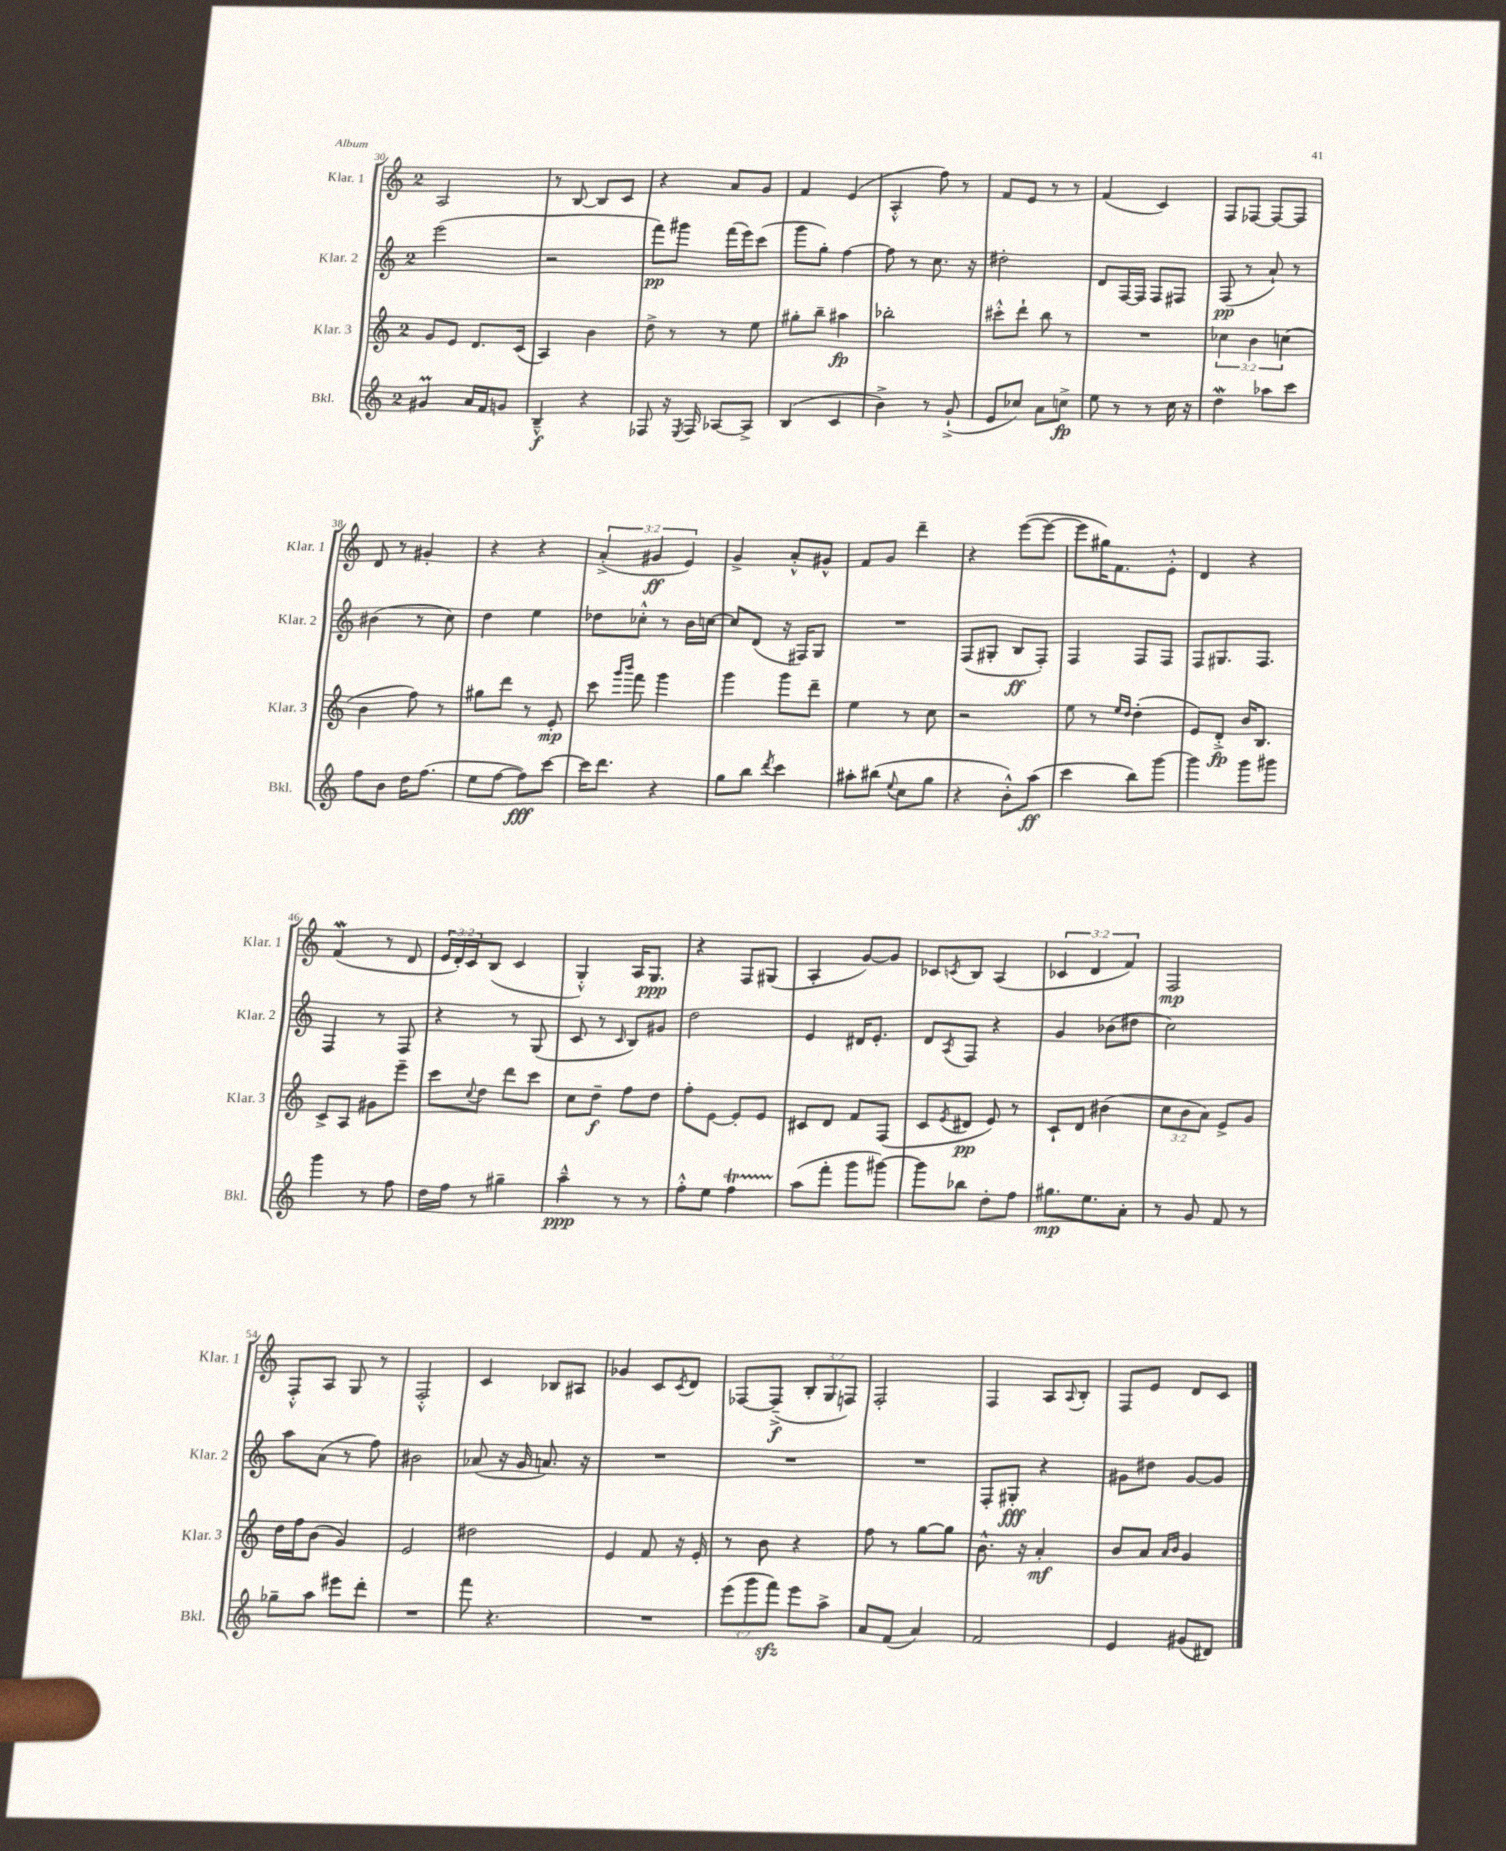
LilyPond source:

<<
\new StaffGroup <<
\new Staff = "s0" \with { instrumentName = "Klar. 1" shortInstrumentName = "Klar. 1" } {
    \clef treble \key c \major \once \override Staff.TimeSignature.style = #'single-digit \time 2/4 \override Staff.TupletNumber.text = #tuplet-number::calc-fraction-text
    a2 |
    r8 b8~ b8 c'8 |
    r4 a'8 g'8 |
    f'4 e'4( |
    a4-.-^ f''8) r8 |
    f'8 e'8 r8 r8 |
    f'4( c'4) |
    f8 fes8~ fes8~ fes8 |
    d'8 r8 gis'4-. |
    r4 r4 |
    \tuplet 3/2 { a'4-.->( gis'4\ff e'4) } |
    g'4-> a'8-.-^ gis'8-^ |
    f'8 g'8 d'''4-- |
    r4 e'''8~( e'''8~ |
    e'''8 gis''16) f'8. e'8-.-^ |
    d'4 r4 |
    f'4\mordent( r8 d'8 |
    \tuplet 3/2 { e'16 d'16-.) c'16 } b8( c'4 |
    g4-.-^) a16 g8.\ppp |
    r4 f8 gis8( |
    a4-. g'8~) g'8 |
    ces'8 \acciaccatura { c'8 } b8 a4( |
    \tuplet 3/2 { ces'4 d'4 f'4) } |
    f2\mp |
    f8-.-^ a8 g8 r8 |
    f2-.-^ |
    c'4 bes8 ais8 |
    ges'4 c'8 \acciaccatura { c'8 } d'8 |
    fes8~ fes8--->\f( \tuplet 3/2 { b8-. g8 f8) } |
    f2-. |
    f4 a8 \appoggiatura { a8 } b8-. |
    f8 e'8 d'8 c'8 \bar "|." |
}
\new Staff = "s1" \with { instrumentName = "Klar. 2" shortInstrumentName = "Klar. 2" } {
    \clef treble \key c \major \once \override Staff.TimeSignature.style = #'single-digit \time 2/4
    e'''2( |
    r2 |
    f'''8\pp) gis'''8 f'''16( e'''16) c'''8( |
    g'''8 g''8-.) f''4~ |
    f''8 r8 c''8. r16 |
    dis''2-. |
    d'8 f16~ f16 f8 fis8 |
    f8\pp( r8 a'8-!) r8 |
    bis'4( r8 c''8) |
    d''4 e''4 |
    des''8 ces''8-.-^ r8 b'16 c''16~ |
    c''8 d'8( r16 fis16) g8 |
    R2 |
    f8( gis8-. b8\ff f8-.) |
    f4 f8 f8 |
    f8 gis8. f8. |
    f4 r8 f8 |
    r4 r8 g8( |
    c'8 r8 \grace { c'16 } b8) gis'8 |
    d''2 |
    e'4 dis'16 e'8.-. |
    d'8 \acciaccatura { a8 } f8 r4 |
    g'4 bes'8( dis''8 |
    c''2) |
    a''8 a'8( r8 f''8) |
    bis'2 |
    aes'8( r16 g'16 a'8.) r16 |
    R2 |
    R2 |
    R2 |
    f8-. gis8-.\fff r4 |
    gis'8 dis''8 gis'8~ gis'8 \bar "|." |
}
\new Staff = "s2" \with { instrumentName = "Klar. 3" shortInstrumentName = "Klar. 3" } {
    \clef treble \key c \major \once \override Staff.TimeSignature.style = #'single-digit \time 2/4 \override Staff.TupletNumber.text = #tuplet-number::calc-fraction-text
    g'8 e'8 d'8. c'16( |
    a4) b'4 |
    d''8-> r8 r8 e''8 |
    gis''8-. b''8-- ais''4\fp |
    bes''2-. |
    cis'''8-.-^ d'''8-! b''8 r8 |
    R2 |
    \tuplet 3/2 { ces''4 b'4 c''4( } |
    b'4 f''8) r8 |
    gis''8 d'''8 r8 e'8-.\mp |
    c'''8 \grace { g'''16 b'''16 } f'''8 g'''4 |
    g'''4 g'''8 d'''8-- |
    e''4 r8 c''8 |
    r2 |
    e''8 r8 \grace { e''16 d''16 } d''4-.( |
    e'8) d'8-.->\fp b'16 b8. |
    c'8-> a8 gis'8 e'''8-- |
    c'''8 \appoggiatura { c''8 } d''8 d'''8 c'''8 |
    c''8 d''8--\f f''8 d''8 |
    f''8-. e'8~ e'8-. e'8 |
    cis'8 d'8 f'8 f8( |
    c'8 \acciaccatura { e'8 } dis'8\pp e'8) r8 |
    c'8-! d'8 bis'4( |
    \tuplet 3/2 { c''8 b'8 a'8) } e'8-> g'8 |
    d''16 f''16 b'8( g'4) |
    e'2 |
    dis''2 |
    e'4 f'8 r16 e'16-. |
    r8 b'8 r4 |
    f''8 r8 g''8~ g''8 |
    b'8.-^ r16 a'4-.\mf |
    b'8 a'8 \grace { a'16 b'16 } g'4 \bar "|." |
}
\new Staff = "s3" \with { instrumentName = "Bkl." shortInstrumentName = "Bkl." } {
    \clef treble \key c \major \once \override Staff.TimeSignature.style = #'single-digit \time 2/4 \override Staff.TupletNumber.text = #tuplet-number::calc-fraction-text
    gis'4\prall a'16 f'16 g'8 |
    b4---^\f r4 |
    fes8 r16 \acciaccatura { e8 } fes16 aes8~ aes8-> |
    b4( c'4 |
    b'4->) r8 g'8-!->( |
    e'8 ces''8) a'8 c''8->\fp |
    e''8 r8 r8 c''16 r16 |
    d''4\mordent aes''8 c'''8 |
    f''8 b'8 d''16 f''8.( |
    e''8 f''8~ f''8\fff) c'''8~ |
    c'''16 d'''8. r4 |
    g''8 b''8 \acciaccatura { d'''8 } c'''4 |
    ais''8-. bis''8( \appoggiatura { e''8 } c''8 g''8 |
    r4 b'8-.-^) a''8\ff( |
    c'''4 b''8) g'''8~ |
    g'''4 g'''8 gis'''8 |
    g'''4 r8 f''8 |
    d''16 f''16 r8 gis''4-- |
    a''4---^\ppp r8 r8 |
    f''8-.-^ e''8 f''4\startTrillSpan |
    a''8\stopTrillSpan( f'''8-. g'''8 gis'''8~) |
    gis'''8 bes''8 d''8-. f''8 |
    gis''8.\mp e''8. a'8-. |
    r8 g'8 f'8 r8 |
    ges''8-- a''8 eis'''8 d'''8-. |
    R2 |
    f'''8 r4. |
    R2 |
    \tuplet 3/2 { e'''8( g'''8 f'''8\sfz) } e'''8 a''8-> |
    a'8 f'8( a'4) |
    f'2 |
    e'4 gis'8( dis'8) \bar "|." |
}
>>
>>
\layout { \context { \Score currentBarNumber = #30 } }
